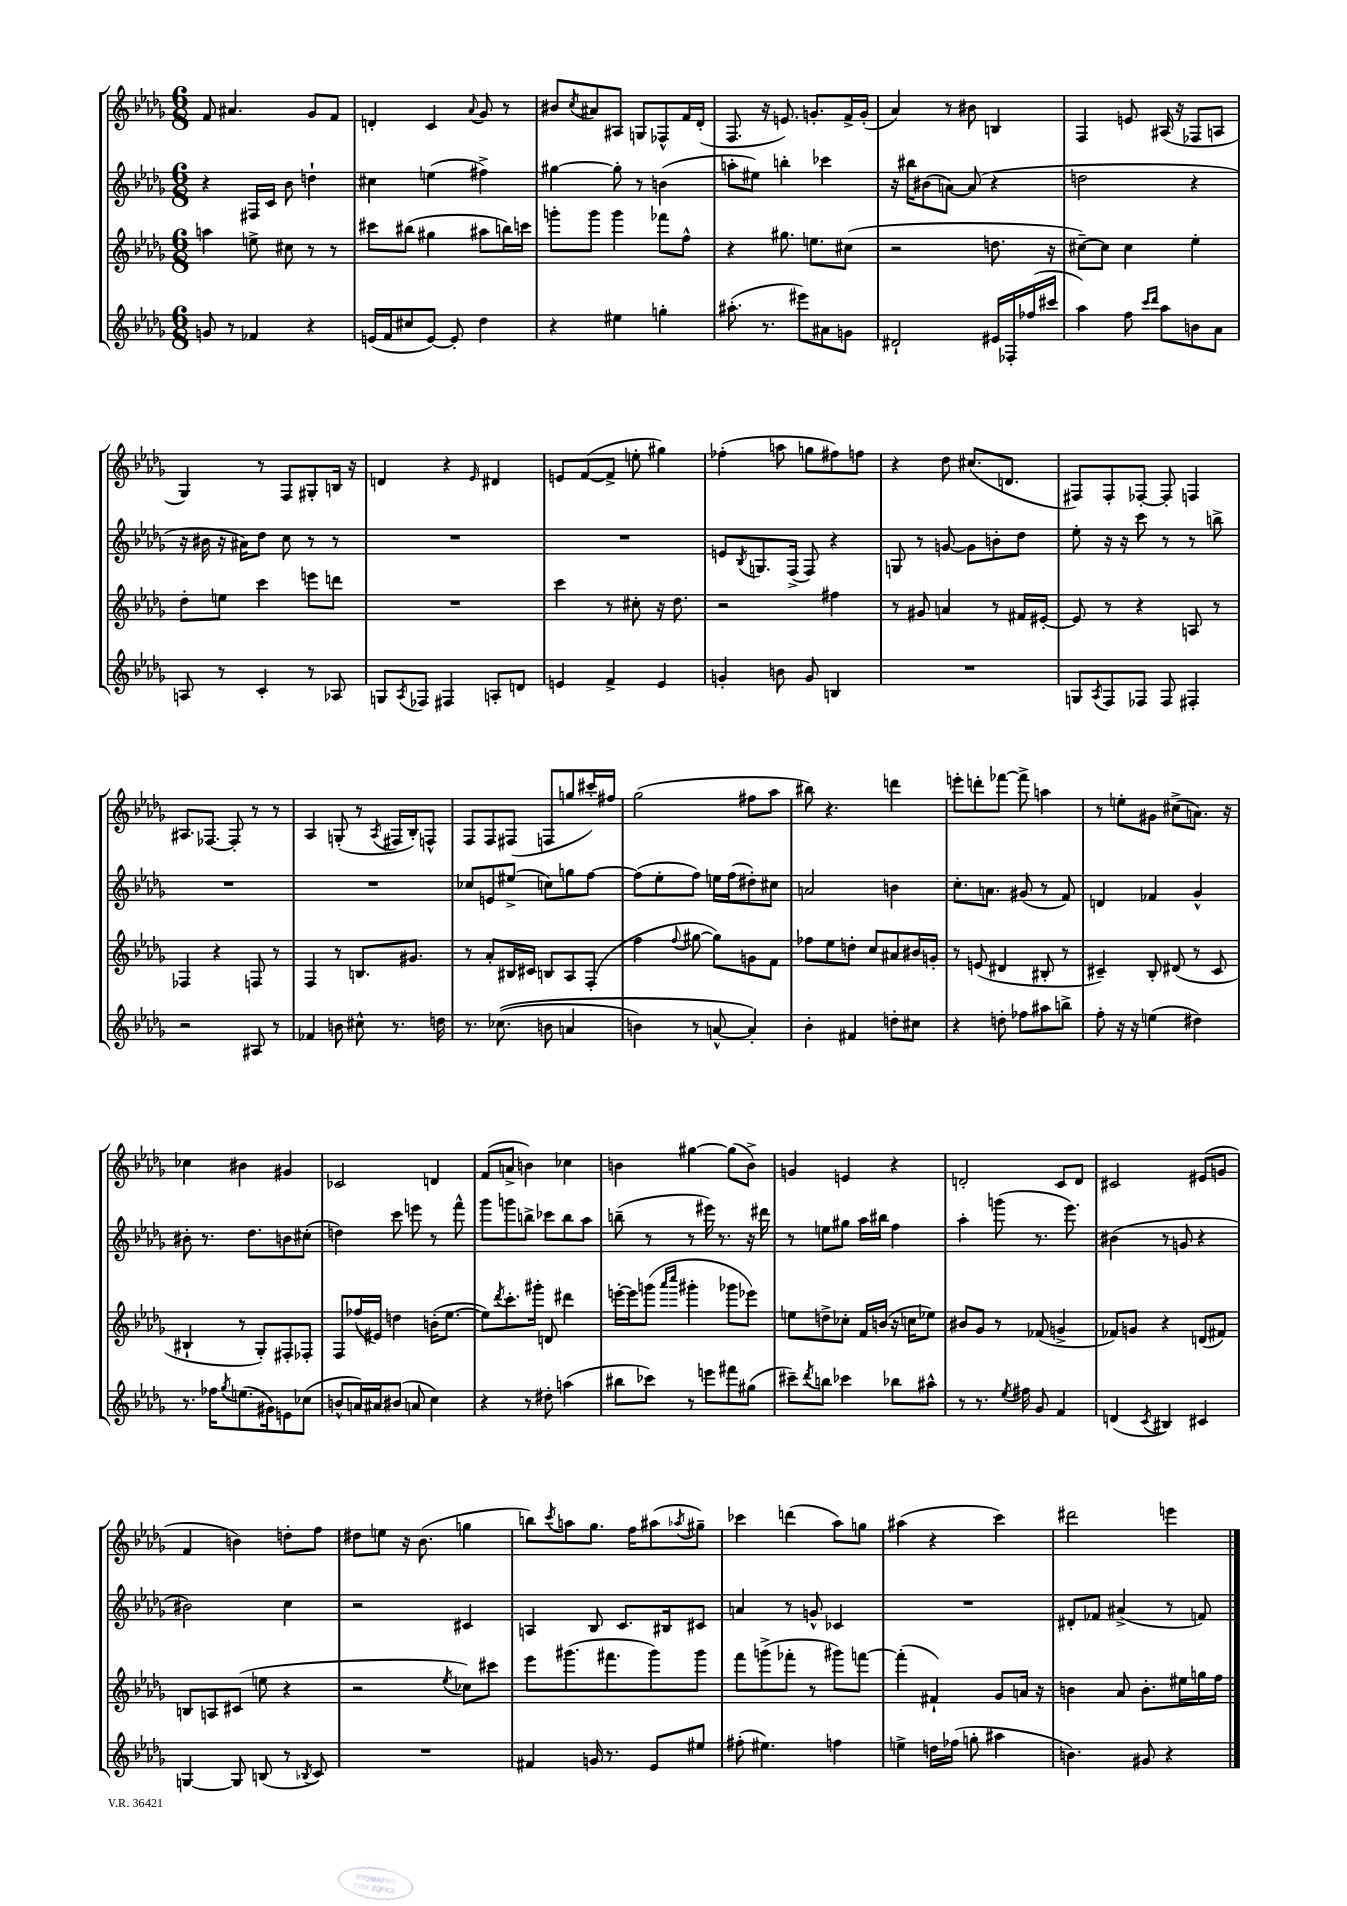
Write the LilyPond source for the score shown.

<<
\new StaffGroup <<
\new Staff = "s0" {
    \clef treble \key des \major \numericTimeSignature \time 6/8
    f'8 ais'4. ges'8 f'8 |
    d'4-. c'4 \appoggiatura { aes'8 } ges'8 r8 |
    bis'8 \acciaccatura { c''8 } ais'8 ais8 g8 fes8-^ f'16 des'16-.( |
    f8. r16 e'8.) g'8.-. f'16-> g'16-.( |
    aes'4) r8 bis'8 b4 |
    f4 e'8 ais16( r16 fes8 a8 |
    ges4) r8 f8 gis8-. b16 r16 |
    d'4 r4 \grace { ees'16 } dis'4 |
    e'8 f'8~( f'8-> e''8-. gis''4) |
    fes''4-.( a''8 g''8 fis''8) f''8 |
    r4 des''8 cis''8.( d'8. |
    fis8) fis8-. fes8~-. fes8-. f4 |
    ais8. fes8.~ fes8-. r8 r8 |
    aes4 g8-.( r8 \acciaccatura { aes8 } fis16 bes16-.) f8-^ |
    f8 f8 fis8( f8 g''8 cis'''16-.) fis''16 |
    ges''2( fis''8 aes''8 |
    bis''8) r4. d'''4 |
    e'''8-. d'''8-. fes'''8~ fes'''8-> a''4 |
    r8 e''8-. gis'8 cis''8->( a'8.) r16 |
    ces''4 bis'4 gis'4 |
    ces'2 d'4 |
    f'8( a'8-> b'4) ces''4 |
    b'4 gis''4~ gis''8( b'8->) |
    g'4 e'4 r4 |
    d'2-. c'8 d'8 |
    cis'2 eis'8( g'8 |
    f'4 b'4) d''8-. f''8 |
    dis''8 e''8 r16 bes'8.( g''4 |
    b''8) \acciaccatura { c'''8 } a''8 ges''8. f''16 ais''8( \acciaccatura { aes''8 } gis''8--) |
    ces'''4 d'''4( aes''8) g''8 |
    ais''4( r4 c'''4) |
    dis'''2 e'''4 \bar "|." |
}
\new Staff = "s1" {
    \clef treble \key des \major \numericTimeSignature \time 6/8
    r4 fis16 c'16 bes'8 d''4-! |
    cis''4 e''4( fis''4->) |
    gis''4~ gis''8-. r8 b'4( |
    a''8-. eis''8) b''4-. ces'''4 |
    r16 bis''16 bis'8( a'8~) a'8( r4 |
    d''2 r4 |
    r16 bis'16 r16 ais'16) des''8 c''8 r8 r8 |
    R2. |
    R2. |
    e'8 \acciaccatura { bes8 } g8. f16->( f8) r4 |
    g8 r8 g'8~ g'8 b'8-. des''8 |
    ees''8-. r16 r16 c'''8 r8 r8 b''8-> |
    R2. |
    R2. |
    ces''8 e'8 eis''8->( c''8) g''8 f''8~ |
    f''8( ees''8-. f''8) e''16 f''16( dis''8-.) cis''8 |
    a'2 b'4 |
    c''8.-. a'8. gis'8( r8 f'8) |
    d'4 fes'4 ges'4-^ |
    bis'8-. r8. des''8. b'8 cis''8-.( |
    d''4) c'''8 e'''8 r8 f'''8-^ |
    ges'''8 g'''8 b''8-> ces'''8 b''8 aes''8 |
    b''8--( r8 r8 eis'''16) r8. r16 dis'''16 |
    r8 e''8 gis''8 aes''16 bis''16 f''4 |
    aes''4-. g'''8( r8. ees'''8.) |
    bis'4( r8 g'8 r4 |
    bis'2) c''4 |
    r2 cis'4 |
    a4 bes8 c'8. bis16 cis'8 |
    a'4 r8 g'8-^ ces'4 |
    R2. |
    dis'8-. fes'8 ais'4->( r8 f'8) \bar "|." |
}
\new Staff = "s2" {
    \clef treble \key des \major \numericTimeSignature \time 6/8
    a''4 e''8-> cis''8 r8 r8 |
    cis'''8 bis''8( gis''4 ais''8 b''16) c'''16 |
    g'''8-. g'''8 g'''4 fes'''8 f''8-^ |
    r4 gis''8. e''8. cis''8( |
    r2 d''8. r16 |
    cis''8~--) cis''8 cis''4 ees''4-. |
    des''8-. e''8 c'''4 e'''8 d'''8 |
    R2. |
    c'''4 r8 cis''8-. r16 des''8. |
    r2 fis''4 |
    r8 gis'8 a'4 r8 fis'16 eis'16~-. |
    eis'8 r8 r4 a8 r8 |
    fes4 r4 f8 r8 |
    f4 r8 b8. gis'8. |
    r8 aes'8-. bis16 cis'16 b8 aes8 f8-.( |
    f''4 \appoggiatura { f''8 } gis''8~ gis''8) g'8 f'8 |
    fes''8 ees''8 d''8-. c''8 ais'8 bis'16 g'16-. |
    r8 e'8( dis'4 bis8-. r8 |
    cis'4--) bes8-. dis'8( r8 cis'8 |
    bis4-! r8 ges8-.) fis8-. fes8-. |
    f8 fes''16( eis'16) d''4 b'16-.( ees''8.~ |
    ees''8) \acciaccatura { des'''8 } c'''8.-. gis'''16-. d'8 dis'''4 |
    e'''16~-. e'''16 g'''8( \grace { aes'''16 c''''16 } gis'''4-. ges'''8 ees'''8) |
    e''8 d''8-> ces''8-. f'16 b'16( r16 c''16 ees''8) |
    bis'8 ges'8 r8 fes'8( g'4-> |
    fes'8) g'8 r4 d'8( fis'8) |
    b8 a8 cis'8( e''8 r4 |
    r2 \acciaccatura { ees''8 } ces''8) cis'''8 |
    ees'''8 gis'''8.( fis'''8. gis'''8) gis'''8 |
    f'''8 g'''8->( fes'''8-. r8 gis'''8) f'''8~ |
    f'''4-.( fis'4-!) ges'8 a'16 r16 |
    b'4 aes'8 b'8.-. eis''16 g''16 f''16 \bar "|." |
}
\new Staff = "s3" {
    \clef treble \key des \major \numericTimeSignature \time 6/8
    g'8 r8 fes'4 r4 |
    e'16( f'16 cis''8 e'8~) e'8-. des''4 |
    r4 eis''4 g''4-. |
    ais''8.-.( r8. eis'''8) ais'8 g'8 |
    dis'2-! eis'16 fes16-. fes''16( cis'''16 |
    aes''4) f''8 \grace { c'''16 des'''16 } aes''8 b'8 aes'8 |
    a8 r8 c'4-. r8 aes8 |
    g8 \acciaccatura { aes8 } fes8 fis4 a8-. d'8 |
    e'4 f'4-> e'4 |
    g'4-. b'8 g'8 b4 |
    R2. |
    g8 \acciaccatura { aes8 } f8 fes8 fes8 fis4-. |
    r2 ais8 r8 |
    fes'4 b'8 cis''8-^ r8. d''16 |
    r8. ces''8.(\( b'8 a'4 |
    b'4) r8 a'8~-^ a'4-.\) |
    bes'4-. fis'4 d''8-. cis''8 |
    r4 d''8-. fes''8 ais''8 b''8-> |
    f''8-. r16 r16 e''4( dis''4) |
    r8. fes''16 \acciaccatura { ges''8 } e''8.( gis'16) e'8 ces''8( |
    b'8-^ a'16) ais'16 bis'8( a'8 c''4) |
    r4 r8 dis''8-. a''4( |
    bis''8 ces'''8) r8 e'''8 fis'''8 gis''8( |
    cis'''8--) \acciaccatura { des'''8 } b''8 ces'''4 bes''8 ais''8-^ |
    r8 r8. \acciaccatura { ees''8 } fis''16 ges'8 f'4 |
    d'4( \acciaccatura { c'8 } bis4) cis'4 |
    g4~ g8 b8( r8 \acciaccatura { bes8 } c'8) |
    R2. |
    fis'4 g'16 r8. ees'8 eis''8 |
    fis''8-.( eis''4.) f''4 |
    e''4-> d''16 fes''16( g''8-. ais''4 |
    b'4.) gis'8 r4 \bar "|." |
}
>>
>>
\layout { \context { \Score \remove "Bar_number_engraver" } }
